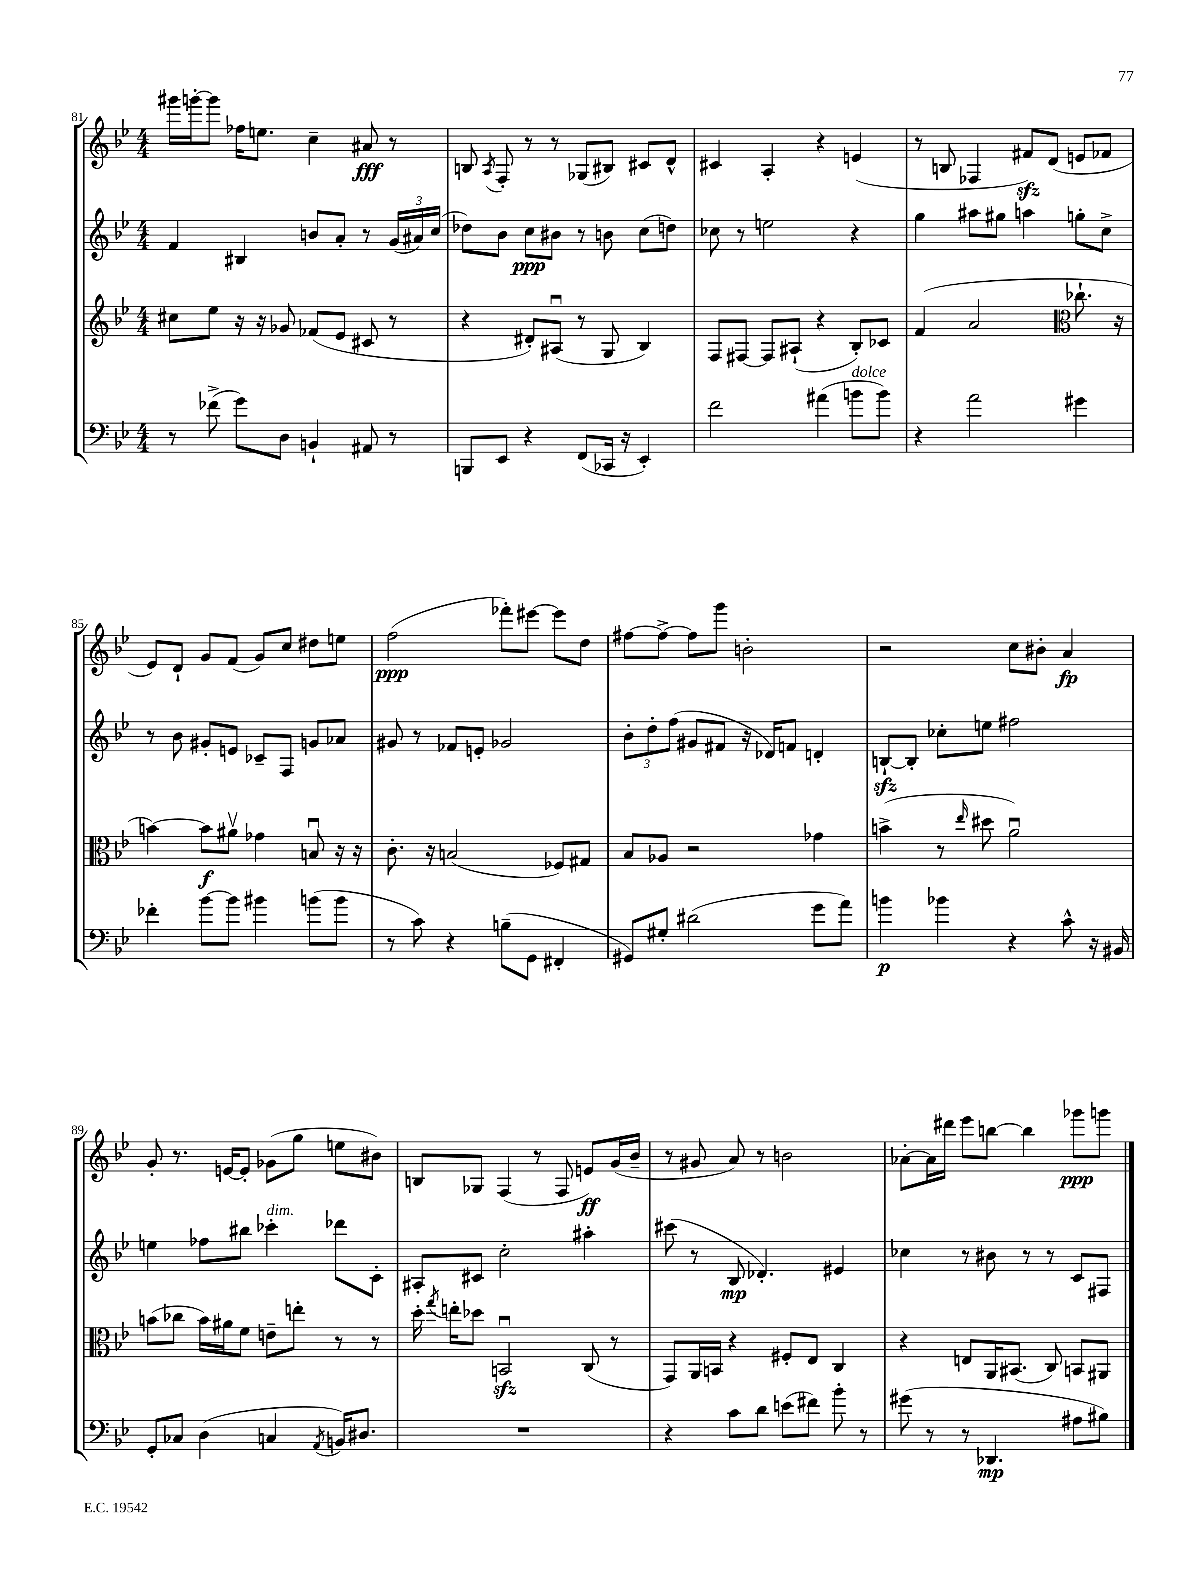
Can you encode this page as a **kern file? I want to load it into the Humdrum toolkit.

**kern	**dynam	**kern	**dynam	**kern	**dynam	**kern	**dynam
*part4	*part4	*part3	*part3	*part2	*part2	*part1	*part1
*staff4	*staff4	*staff3	*staff3	*staff2	*staff2	*staff1	*staff1
*clefF4	*	*clefG2	*	*clefG2	*	*clefG2	*
*k[b-e-]	*	*k[b-e-]	*	*k[b-e-]	*	*k[b-e-]	*
*M4/4	*	*M4/4	*	*M4/4	*	*M4/4	*
=81	=81	=81	=81	=81	=81	=81	=81
8r	.	8cc#X\L	.	4f/	.	16ggg#X\LL	.
.	.	.	.	.	.	[16gggn'\J	.
(8f-X^\	.	8ee-\J	.	.	.	8ggg\J]	.
8g\L)	.	16r	.	4B#X/	.	16ff-X\KL	.
.	.	16r	.	.	.	8.een\J	.
8D\J	.	8g-X/	.	.	.	.	.
4BBn`/	.	(8f-X/L	.	8bn/L	.	4cc~\	.
.	.	8e-/J	.	8a'/J	.	.	.
8AA#X/	.	8c#X/	.	8r	.	8a#X/	fff
8r	.	8r	.	(24g/LL	.	8r	.
.	.	.	.	24a#X/)	.	.	.
.	.	.	.	(24cc/JJ	.	.	.
=82	=82	=82	=82	=82	=82	=82	=82
8BBBn/L	.	4r	.	8dd-X\L)	.	8Bn/	.
.	.	.	.	.	.	8qA/	.
8EE-/J	.	.	.	8b-\J	.	8F'/	.
4r	.	8d#X'/L)	.	8cc\L	ppp	8r	.
.	.	(8A#Xu/J	.	8b#X\J	.	8r	.
(8FF/L	.	8r	.	8r	.	(8G-X/L	.
16CC-X/Jk	.	8G/	.	8bn\	.	8B#X/J)	.
16r	.	.	.	.	.	.	.
4EE-'/)	.	4B-/)	.	(8cc\L	.	8c#X/L	.
.	.	.	.	8ddn\J)	.	8d^^/J	.
=83	=83	=83	=83	=83	=83	=83	=83
2f\	.	8F/L	.	8cc-X\	.	4c#X/	.
.	.	[8F#X/J	.	8r	.	.	.
.	.	8F#/L]	.	2een\	.	4A'/	.
.	.	(8A#X`/J	.	.	.	.	.
(4a#X\	.	4r	.	.	.	4r	.
!LO:TX:a:i:t=dolce	!	!	!	!	!	!	!
8bn\L	.	8B-'/L)	.	4r	.	(4en/	.
8b\J)	.	8c-X/J	.	.	.	.	.
=84	=84	=84	=84	=84	=84	=84	=84
4r	.	(4f/	.	4gg\	.	8r	.
.	.	.	.	.	.	8Bn/	.
2a\	.	2a/	.	8aa#X\L	.	4F-X/	.
.	.	.	.	8gg#X\J	.	.	.
.	.	.	.	4aan\	.	8f#Xzz/L)	.
.	.	.	.	.	.	(8d/J	.
*	*	*clefC3	*	*	*	*	*
4g#X\	.	8.cc-X`\	.	8ggn'\L	.	8en/L	.
.	.	.	.	8cc^\J	.	8f-X/J	.
.	.	16r	.	.	.	.	.
!!LO:LB:g=z
=85	=85	=85	=85	=85	=85	=85	=85
4f-X'\	.	[4bn\)	.	8r	.	8e-/L)	.
.	.	.	.	8b-\	.	8d`/J	.
[8b-\L	.	8b\L]	f	8g#X'/L	.	8g/L	.
8b-\J]	.	8a#Xv\J	.	8en/J	.	(8f/J	.
4b#X\	.	4g-X\	.	8c-X~/L	.	8g/L)	.
.	.	.	.	8F/J	.	8cc/J	.
(8bn\L	.	8Bnu/	.	8gn/L	.	8dd#X\L	.
8b\J	.	16r	.	8a-X/J	.	8een\J	.
.	.	16r	.	.	.	.	.
=86	=86	=86	=86	=86	=86	=86	=86
8r	.	8.c'\	.	8g#X/	.	(2ff\	ppp
8c\)	.	.	.	8r	.	.	.
.	.	16r	.	.	.	.	.
4r	.	(2Bn/	.	8f-X/L	.	.	.
.	.	.	.	8en'/J	.	.	.
(8Bn~\L	.	.	.	2g-X/	.	8fff-X'\L)	.
8GG\J	.	.	.	.	.	[8eee#X\J	.
4FF#X'/	.	8F-X/L)	.	.	.	8eee#\L]	.
.	.	8G#X/J	.	.	.	8dd\J	.
=87	=87	=87	=87	=87	=87	=87	=87
8GG#X/L)	.	8B-/L	.	12b-'\L	.	[8ff#X\L	.
.	.	.	.	12dd'\	.	.	.
8G#X'/J	.	8A-X/J	.	.	.	8ff#^\J_	.
.	.	.	.	(12ff\J	.	.	.
(2d#X\	.	2r	.	8g#X/L	.	8ff#\L]	.
.	.	.	.	8f#X/J	.	8ggg\J	.
.	.	.	.	16r	.	2bn'\	.
.	.	.	.	16d-X/KL)	.	.	.
.	.	.	.	8fn/J	.	.	.
8g\L	.	4g-X\	.	4dn'/	.	.	.
8a\J)	.	.	.	.	.	.	.
=88	=88	=88	=88	=88	=88	=88	=88
4bn\	p	(4bn^\	.	[8Bnzz`/L	.	2r	.
.	.	.	.	8B'/J]	.	.	.
4b-X\	.	8r	.	8cc-X'\L	.	.	.
.	.	16qqee-/	.	.	.	.	.
.	.	8dd#X\	.	8een\J	.	.	.
4r	.	2au\)	.	2ff#X\	.	8cc\L	.
.	.	.	.	.	.	8b#X'\J	.
8c^^\	.	.	.	.	.	4a/	fp
16r	.	.	.	.	.	.	.
16BB#X/	.	.	.	.	.	.	.
!!LO:LB:g=z
=89	=89	=89	=89	=89	=89	=89	=89
8GG'/L	.	(8bn\L	.	4een\	.	8g'/	.
8C-X/J	.	8cc-X\J	.	.	.	8.r	.
(4D\	.	16b\LL)	.	8ff-X\L	.	.	.
.	.	16a#X\J	.	.	.	[16en/KL	.
.	.	8f\J	.	8bb#X\J	.	8e'/J]	.
!	!	!	!	!LO:TX:a:i:t=dim.	!	!	!
4Cn/	.	8en~\L	.	4ccc-X'\	.	(8g-X\L	.
.	.	8een'\J	.	.	.	8gg\J	.
8qAA/	.	.	.	.	.	.	.
16BBn/KL)	.	8r	.	8ddd-X\L	.	8een\L	.
8.D#X/J	.	.	.	.	.	.	.
.	.	8r	.	8c'\J	.	8b#X\J)	.
=90	=90	=90	=90	=90	=90	=90	=90
1r	.	16dd'\	.	8A#X'/L	.	8Bn/L	.
.	.	8qgg/	.	.	.	.	.
.	.	16een'\KL	.	.	.	.	.
.	.	8dd-X\J	.	8c#X/J	.	8G-X/J	.
.	.	2BBnzzu/	.	2cc'\	.	(4F/	.
.	.	.	.	.	.	8r	.
.	.	.	.	.	.	8F/	.
.	.	(8C/	.	4aa#X'\	.	8en/L)	ff
.	.	8r	.	.	.	(16g/L	.
.	.	.	.	.	.	16b-~/JJ	.
=91	=91	=91	=91	=91	=91	=91	=91
4r	.	8GG/L)	.	(8ccc#X\	.	8r	.
.	.	16AA/L	.	8r	.	8g#X/	.
.	.	16BBn/JJ	.	.	.	.	.
8c\L	.	4r	.	8B-/	mp	8a/)	.
8d\J	.	.	.	4.d-X'/)	.	8r	.
(8en\L	.	8F#X'/L	.	.	.	2bn\	.
8f#X\J)	.	8E-/J	.	.	.	.	.
8b-'\	.	4C/	.	4e#X/	.	.	.
8r	.	.	.	.	.	.	.
=92	=92	=92	=92	=92	=92	=92	=92
(8g#X\	.	4r	.	4cc-X\	.	[8a-X'\L	.
8r	.	.	.	.	.	16a-\L]	.
.	.	.	.	.	.	16ddd#X\JJ	.
8r	.	8En/L	.	8r	.	8eee-\L	.
4.DD-X/	mp	16AA/K	.	8b#X\	.	[8bbn\J	.
.	.	(8.BB#X/J	.	.	.	.	.
.	.	.	.	8r	.	4bb\]	.
.	.	8C/)	.	8r	.	.	.
8A#X\L	.	8BBn/L	.	8c/L	.	8ggg-X\L	ppp
8B#X\J)	.	8AA#X/J	.	8F#X/J	.	8gggn\J	.
==	==	==	==	==	==	==	==
*-	*-	*-	*-	*-	*-	*-	*-
